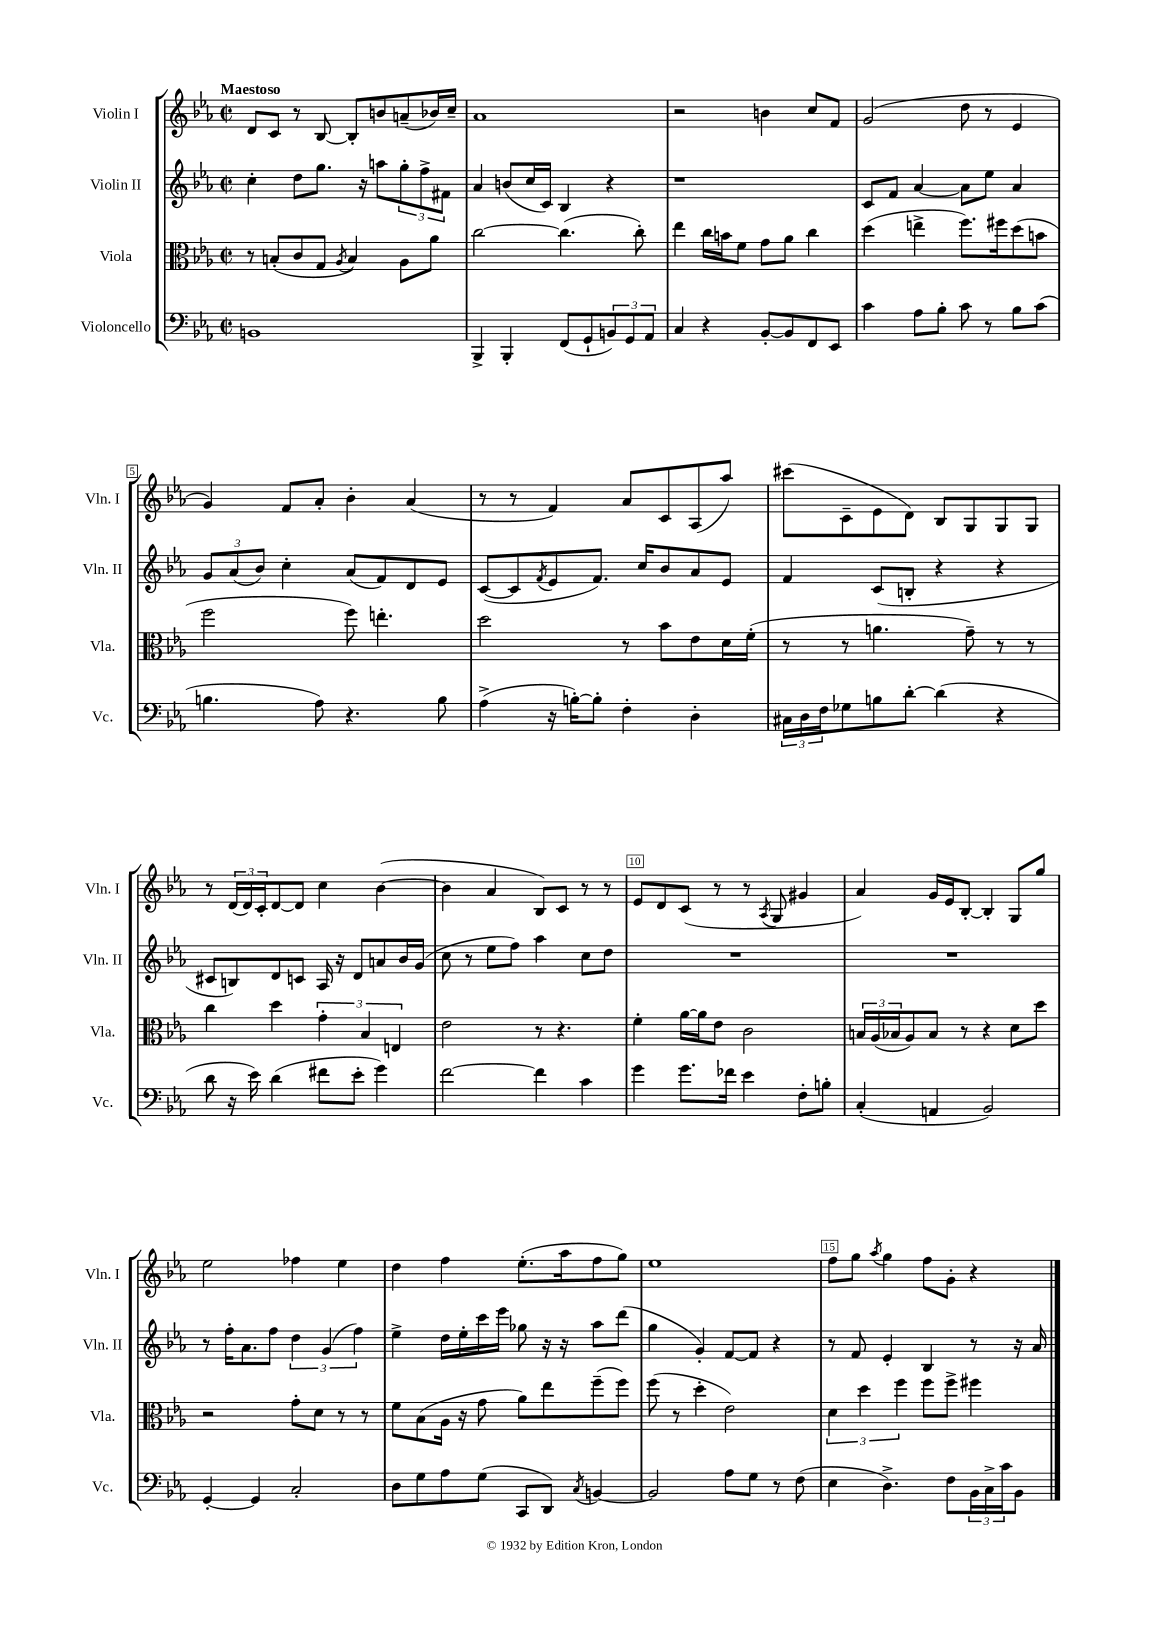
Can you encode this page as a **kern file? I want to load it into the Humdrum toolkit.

**kern	**kern	**kern	**kern
*staff4	*staff3	*staff2	*staff1
*clefF4	*clefC3	*clefG2	*clefG2
*k[b-e-a-]	*k[b-e-a-]	*k[b-e-a-]	*k[b-e-a-]
*M2/2	*M2/2	*M2/2	*M2/2
*met(c|)	*met(c|)	*met(c|)	*met(c|)
1BB	8r	4cc'	8d
.	(8B'	.	8c
.	8c	8dd	8r
.	8G	8.gg	[8B-
.	8qA-	.	.
.	4B)	.	8B-']
.	.	16r	.
.	.	8aa	8b
.	8A-	12gg'	(8a~
.	.	12ff^	.
.	8a-	.	16b-)
.	.	12f#	.
.	.	.	16cc~
=	=	=	=
4BBB-^	[2cc	4a-	1a-
4BBB-'	.	(8b	.
.	.	16cc	.
.	.	16c)	.
(8FF	(4.cc]	4B-	.
8GG`	.	.	.
12BB)	.	4r	.
12GG	.	.	.
.	8cc')	.	.
12AA-	.	.	.
=	=	=	=
4C	4ee-	1r	2r
4r	16cc	.	.
.	16b	.	.
.	8f	.	.
[8BB-'	8g	.	4b
8BB-]	8a-	.	.
8FF	4cc	.	8cc
8EE-	.	.	8f
=	=	=	=
4c	(4dd	8c	(2g
.	.	8f	.
8A-	4ee^	[4a-	.
8B-'	.	.	.
8c	8.ff)	8a-]	8dd
8r	.	8ee-	8r
.	16ff#	.	.
8B-	(8dd	4a-	4e-
(8c	8b	.	.
=	=	=	=
4.B	2ff	12g	4g)
.	.	(12a-	.
.	.	12b-)	.
.	.	4cc'	8f
8A-)	.	.	8a-'
4.r	8ff)	(8a-	4b-'
.	4.ee'	8f)	.
.	.	8d	(4a-
8B	.	8e-	.
=	=	=	=
(4A-^	2dd	([8c	8r
.	.	8c]	8r
.	.	8qf	.
16r	.	8e-	4f)
[16B')	.	.	.
8B']	.	8.f)	.
4F'	8r	.	8a-
.	.	16cc	.
.	8b-	8b-	8c
4D'	8e-	8a-	(8A-
.	16d	8e-	8aa-)
.	(16f'	.	.
=	=	=	=
24C#	8r	4f	(8ccc#
24D	.	.	.
24F	.	.	.
8G-	8r	.	8c~
8B	4.a	(8c	8e-
[8d'	.	8B'	8d)
(4d]	.	4r	8B-
.	8g~)	.	8G
4r	8r	4r	8G
.	8r	.	8G
=	=	=	=
8d	4cc	8c#	8r
16r	.	8B)	(24d
.	.	.	24d)
16e-)	.	.	.
.	.	.	24c'
(4d	4dd	8d	[8d
.	.	8c	8d]
8f#	6g'	16A-	4cc
.	.	16r	.
8e-'	.	8d	.
.	6B-	.	.
4g)	.	8a	([4b-
.	6E	.	.
.	.	16b-	.
.	.	(16g	.
=	=	=	=
[2f	2e-	8cc	4b-]
.	.	8r	.
.	.	8ee-	4a-
.	.	8ff)	.
4f]	8r	4aa-	8B-)
.	4.r	.	8c
4c	.	8cc	8r
.	.	8dd	8r
=	=	=	=
4g	4f'	1r	8e-
.	.	.	8d
8.g	[16a-	.	(8c
.	16a-]	.	.
.	8e-	.	8r
16f-	.	.	.
4e-	2c	.	8r
.	.	.	8qA-
.	.	.	8G
8F'	.	.	4g#
8B'	.	.	.
=	=	=	=
(4C'	24B	1r	4a-)
.	(24A-	.	.
.	24B-	.	.
.	8A-)	.	.
4AA	8B-	.	16g
.	.	.	16e-
.	8r	.	[8B-'
2BB-)	4r	.	4B-']
.	8d	.	8G
.	8dd	.	8gg
=	=	=	=
[4GG'	2r	8r	2ee-
.	.	16ff'	.
.	.	8.a-	.
4GG]	.	.	.
.	.	8ff	.
2C'	8g'	6dd	4ff-
.	8d	.	.
.	.	(6g	.
.	8r	.	4ee-
.	.	6ff)	.
.	8r	.	.
=	=	=	=
8D	8f	4ee-^	4dd
8G	(8B-	.	.
8A-	16A-	16dd	4ff
.	16r	16ee-'	.
(8G	8g	16ccc	.
.	.	16eee-	.
8CC	8a-)	8gg-	(8.ee-'
8DD)	8ee-	16r	.
.	.	16r	16aa-
8qC	.	.	.
[4BB	(8ff~	8aa-	8ff
.	8ff)	(8ddd	8gg)
=	=	=	=
2BB]	(8ff	4gg	1ee-
.	8r	.	.
.	4dd'	4g')	.
8A-	2e-)	[8f	.
8G	.	8f]	.
8r	.	4r	.
(8F	.	.	.
=	=	=	=
4E-	6d	8r	8ff
.	.	8f	8gg
.	6dd	.	.
.	.	.	8qaa-
4.D^)	.	4e-'	4gg
.	6ff	.	.
.	8ff	4B-	8ff
8F	8ff^	.	8g'
24BB-	4ff#	8r	4r
24C^	.	.	.
24c	.	.	.
8BB-	.	16r	.
.	.	16a-	.
==	==	==	==
*-	*-	*-	*-
